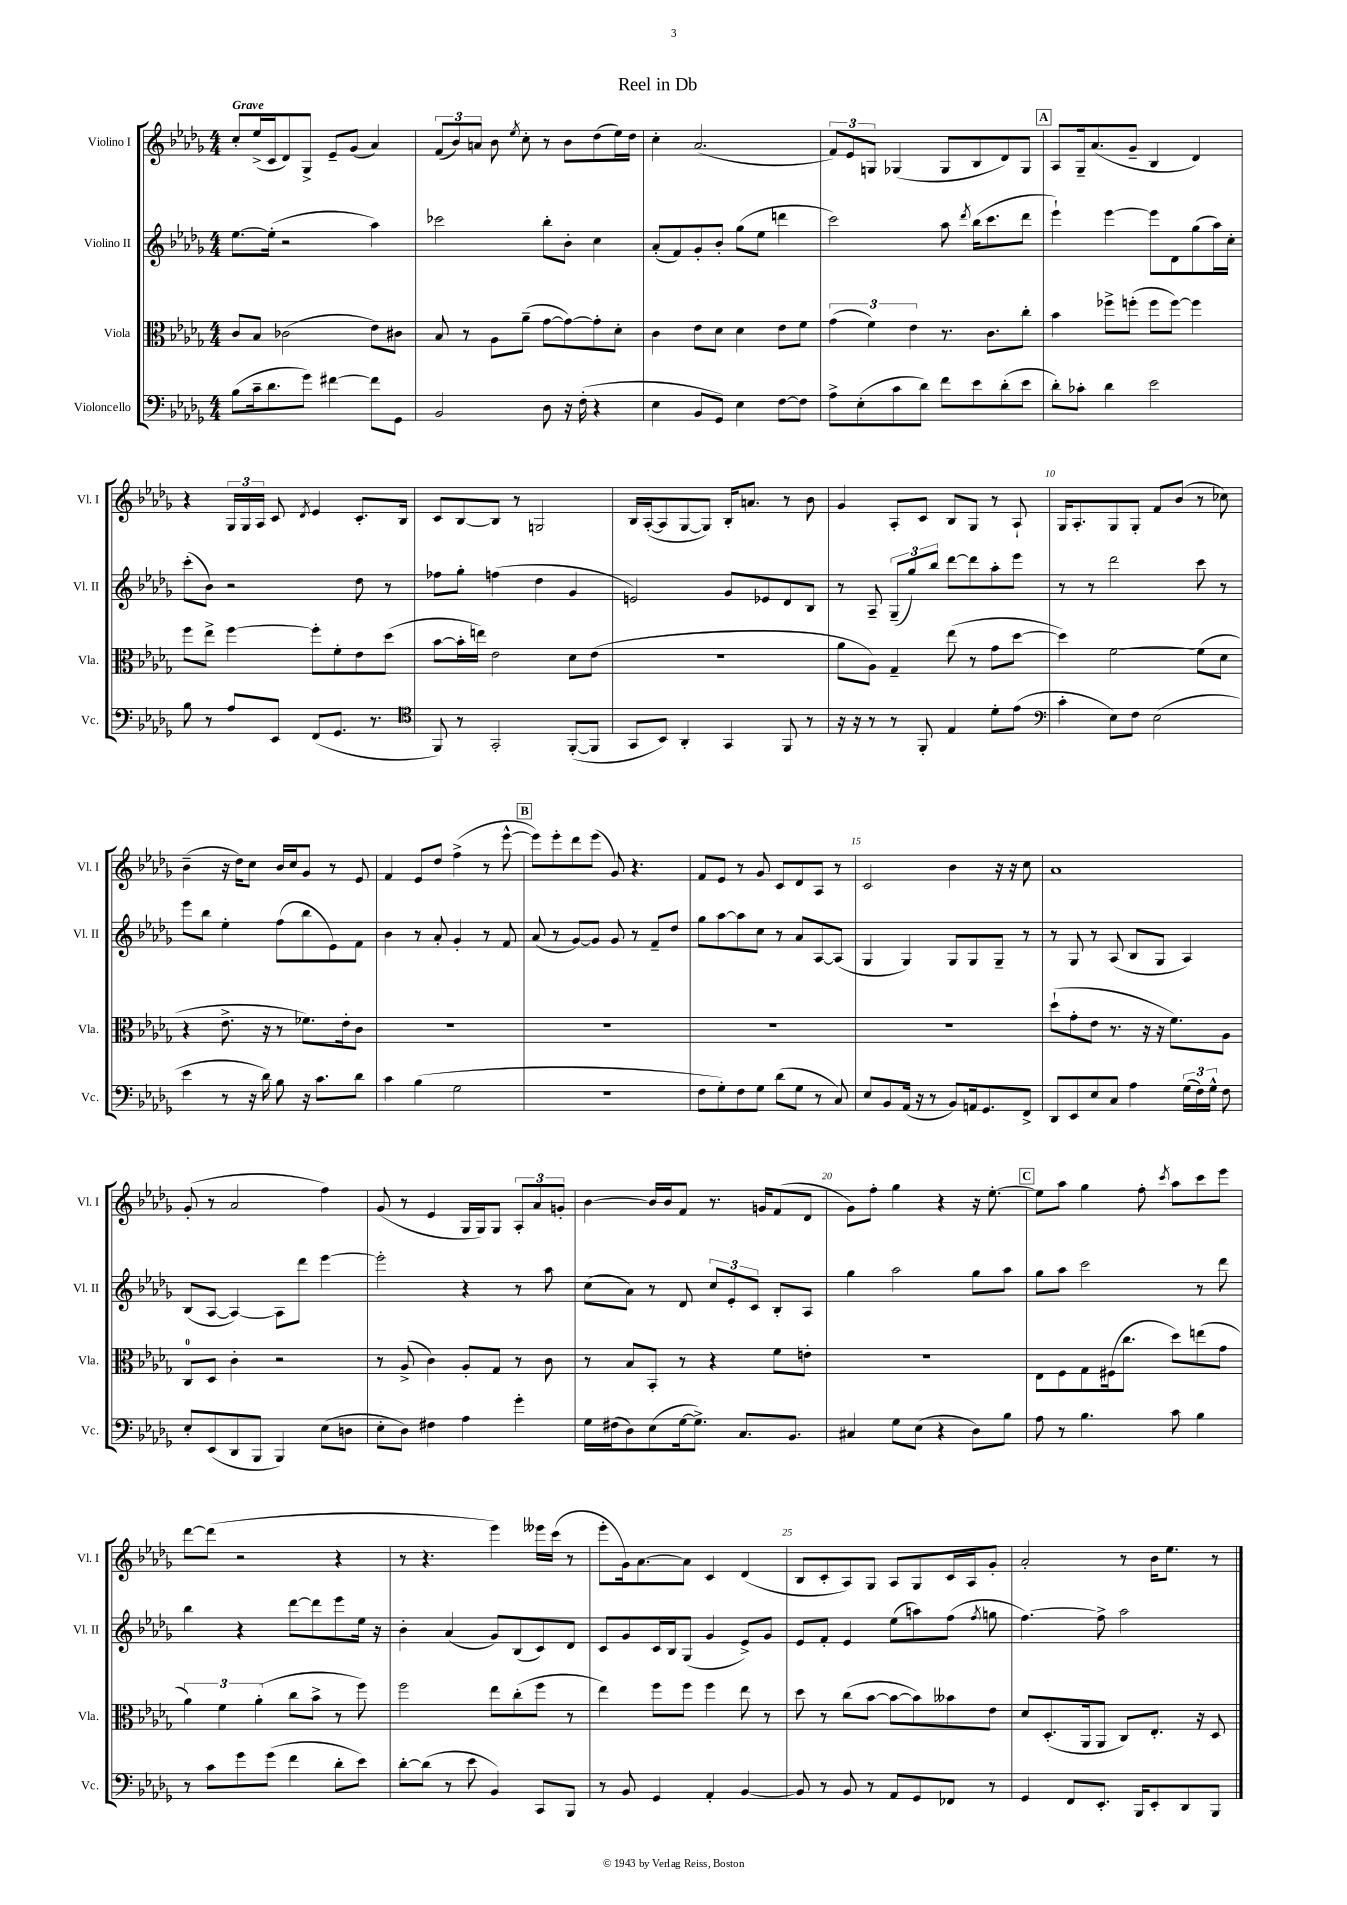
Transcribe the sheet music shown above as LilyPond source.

\header { title = "Reel in Db" }
<<
\new StaffGroup <<
\new Staff = "s0" \with { instrumentName = "Violino I" shortInstrumentName = "Vl. I" } {
    \clef treble \key des \major \numericTimeSignature \time 4/4 \tempo "Grave"
    \autoBeamOff c''8[-. ees''16->( c'16 des'8) ges8]-> ees'8[-- ges'8]( aes'4) |
    \tuplet 3/2 { f'8[( bes'8) a'8] } bes'8 \acciaccatura { ees''8 } c''8-. r8 bes'8[ des''8( ees''16) des''16] |
    c''4-. aes'2.( |
    \tuplet 3/2 { f'8[) ees'8 g8] } ges4( ges8[ bes8 des'8) ges8] |
    \mark \markup { \box "A" } aes8[ ges16-- aes'8.( ges'8]-- bes4 des'4) |
    r4 \tuplet 3/2 { ges16[ ges16 aes16] } c'8 \acciaccatura { des'8 } ees'4 c'8.[-. bes16] |
    c'8[ bes8~ bes8] r8 g2 |
    bes16[ aes16~-.( aes8 ges8~ ges8]) bes16[-. a'8.] r8 bes'8 |
    ges'4 aes8[-. c'8] bes8[ ges8] r8 aes8-! |
    ges16[ aes8.-. ges8 ges8]-. f'8[ bes'8]( r8 ces''8) |
    bes'4--( r16 des''16[) c''8] bes'16[ c''16 ges'8] r8 ees'8 |
    f'4 ees'8[ des''8] f''4->( r8 ees'''8~-^ |
    \mark \markup { \box "B" } ees'''8[) ees'''8-. des'''8 ees'''8]( ges'8) r4. |
    f'8[ ees'8] r8 ges'8 c'8[ des'8 aes8] r8 |
    c'2 bes'4 r16 r16 c''8 |
    aes'1 |
    ges'8-.( r8 aes'2 f''4) |
    ges'8( r8 ees'4 ges16[ ges16) ges8] \tuplet 3/2 { aes8[-. aes'8 g'8]-. } |
    bes'4~ bes'16[ bes'16 f'8] r8. g'16[ f'8( des'8] |
    ges'8[) f''8]-. ges''4 r4 r16 ees''8.~-. |
    \mark \markup { \box "C" } ees''8[ aes''8] ges''4 f''8-. \acciaccatura { c'''8 } aes''8[ c'''8 ees'''8] |
    des'''8[~ des'''8]( r2 r4 |
    r8 r4. ees'''4) eeses'''16[ c'''16]( r8 |
    ees'''8[-. ges'16) aes'8.~ aes'8] c'4 des'4( |
    bes8[ c'8-. aes8) ges8] aes8[ ges8 c'16 aes16 ges'8]-. |
    aes'2-. r8 bes'16[ ees''8.] r8 \bar "|." |
}
\new Staff = "s1" \with { instrumentName = "Violino II" shortInstrumentName = "Vl. II" } {
    \clef treble \key des \major \numericTimeSignature \time 4/4
    \autoBeamOff ees''8.[~ ees''16]-.( r2 aes''4) |
    ces'''2 bes''8[-. bes'8]-. c''4 |
    aes'8[-.( f'8) ges'8-. bes'8]-. ges''8[( ees''8] d'''4 |
    c'''2) aes''8 \acciaccatura { des'''8 } bes''16[( c'''8. des'''8] |
    \mark \markup { \box "A" } ees'''4-!) ees'''4~ ees'''8[ des'8 ges''8( aes''16) c''16]-. |
    c'''8[-.( bes'8]) r2 des''8 r8 |
    fes''8[ ges''8]-. f''4( des''4 ges'4 |
    e'2) ges'8[ ees'8 des'8 bes8] |
    r8 aes8-- \tuplet 3/2 { ges8[--( ges''8) bes''8] } des'''8[~ des'''8 aes''8-. ees'''8] |
    r8 r8 des'''2 c'''8 r8 |
    ees'''8[ bes''8] ees''4-. f''8[( bes''8 ees'8) f'8] |
    bes'4 r8 aes'8-. ges'4-. r8 f'8 |
    \mark \markup { \box "B" } aes'8( r8 ges'8[~) ges'8] ges'8 r8 f'8[-- des''8] |
    ges''8[ aes''8~ aes''8 c''8] r8 aes'8[ aes8~ aes8]( |
    ges4 ges4) ges8[ ges8 ges8]-- r8 |
    r8 ges8 r8 aes8( bes8[ ges8] aes4) |
    bes8[( aes8]~ aes4~) aes8[ des'''8] ees'''4~ |
    ees'''2-. r4 r8 aes''8 |
    c''8[( aes'8]) r8 des'8 \tuplet 3/2 { c''8[ ees'8-. c'8] } bes8[-. aes8] |
    ges''4 aes''2 ges''8[ aes''8] |
    \mark \markup { \box "C" } ges''8[ aes''8] c'''2 r8 des'''8 |
    bes''4 r4 des'''8[~ des'''8 ees'''8 ees''16] r16 |
    bes'4-. aes'4( ges'8[) bes8( c'8) des'8] |
    c'8[ ges'8 c'16 bes16 ges8]( ges'4 ees'8[->) ges'8] |
    ees'8[ f'8]-. ees'4 ees''8[( a''8) f''8]( \acciaccatura { f''8 } g''8 |
    f''4.~) f''8-> aes''2 \bar "|." |
}
\new Staff = "s2" \with { instrumentName = "Viola" shortInstrumentName = "Vla." } {
    \clef alto \key des \major \numericTimeSignature \time 4/4
    \autoBeamOff c'8[ bes8] ces'2( ees'8[) cis'8] |
    bes8 r8 aes8[ aes'8]--( ges'8[~ ges'8~) ges'8-. des'8]-. |
    c'4 ees'8[ des'8] des'4 ees'8[ f'8] |
    \tuplet 3/2 { ges'4( f'4) ees'4 } r8. c'8.[ c''8]-. |
    \mark \markup { \box "A" } bes'4 fes''8[-> f''8]-.( f''8[ f''8]~) f''4 |
    f''8[ ees''8]-> f''4~ f''8[-. f'8-. ees'8 des''8]( |
    bes'8[~ bes'16-. e''16]) ees'2 des'8[ ees'8]( |
    R1 |
    aes'8[ aes8]) ges4-- ees''8( r8 ges'8[ des''8]~ |
    des''4) f'2~ f'8[( des'8] |
    r4 ees'8.-> r16 r8 fes'8.[) ees'16-. c'8] |
    R1 |
    \mark \markup { \box "B" } R1 |
    R1 |
    R1 |
    des''8[-!( ges'8-. ees'8] r8. r16 r16 f'8.[) aes8] |
    c8[-0 des8] c'4-. r2 |
    r8 aes8->( c'4) aes8[-. ges8] r8 c'8 |
    r8 bes8[ bes,8]-. r8 r4 f'8[ e'8]-. |
    R1 |
    \mark \markup { \box "C" } ees8[ f8 ges8 fis16( c''8.] des''8[) e''8( ges'8] |
    \tuplet 3/2 { aes'4) f'4 aes'4-.( } c''8[ bes'8]-> r8 f''8) |
    f''2 ees''8[ c''8-.( f''8] r8 |
    ees''4) f''8[ f''8] f''4 ees''8 r8 |
    des''8 r8 c''8[( bes'8]~ bes'8[~ bes'8) beses'8 ees'8] |
    des'8[ des8.-.( aes,16 aes,8] c8[) ees8.]-. r16 des8 \bar "|." |
}
\new Staff = "s3" \with { instrumentName = "Violoncello" shortInstrumentName = "Vc." } {
    \clef bass \key des \major \numericTimeSignature \time 4/4
    \autoBeamOff bes8[( c'16-- des'8. ges'8]) fis'4~ fis'8[ ges,8] |
    bes,2 des8 r16 f16-.( r4 |
    ees4 bes,8[ ges,8]) ees4 f8[~ f8] |
    aes8[-> ees8-.( c'8 des'8]) f'8[ ees'8 des'8-.( ees'8] |
    \mark \markup { \box "A" } des'8[-.) ces'8]-. des'4 ees'2 |
    bes8 r8 aes8[ ees,8] f,8[( ges,8.] r8. |
    \clef tenor f,8) r8 ges,2-. f,8[~-.( f,8] |
    ges,8[ bes,8]) aes,4-. ges,4 f,8 r8 |
    r16 r16 r8 r8 f,8-. ees4 des'8[-. ees'8]( |
    \clef bass c'4-. ees8[) f8] ees2( |
    ees'4 r8 r16 des'16) bes8 r16 c'8.[ des'8] |
    c'4 bes4( ges2 |
    \mark \markup { \box "B" } R1 |
    f8[ ges8-.) f8 ges8] des'8[( ges8] r8 c8) |
    ees8[ bes,8 aes,16]( r16 r8 bes,8[) a,16 ges,8. f,8]-> |
    des,8[ ees,8 ees8 c8] aes4 \tuplet 3/2 { ges16[( f16) ges16]-^ } f8 |
    ees8[-. ees,8( des,8 bes,,8] bes,,4) ees8[( d8] |
    ees8[-. des8]) fis4 aes4 ges'4-. |
    ges16[ fis16( des8) ees8( ges16~ ges8.]->) c8.[ bes,8.] |
    cis4 ges8[ ees8]( r4 des8[) bes8] |
    \mark \markup { \box "C" } aes8 r8 bes4. c'8 bes4 |
    r8 c'8[ ges'8 ges'8]( f'4 des'8[-. ees'8]) |
    des'8[~-. des'8]( r8 ees'8 bes,4) c,8[ bes,,8] |
    r8 bes,8 ges,4 aes,4-. bes,4~ |
    bes,8 r8 bes,8 r8 aes,8[ ges,8 fes,8] r8 |
    ges,4 f,8[ ees,8.]-. bes,,16[ ees,8-. des,8 bes,,8] \bar "|." |
}
>>
>>
\layout { \context { \Score \override BarNumber.break-visibility = ##(#f #t #t) barNumberVisibility = #(every-nth-bar-number-visible 5) } }
